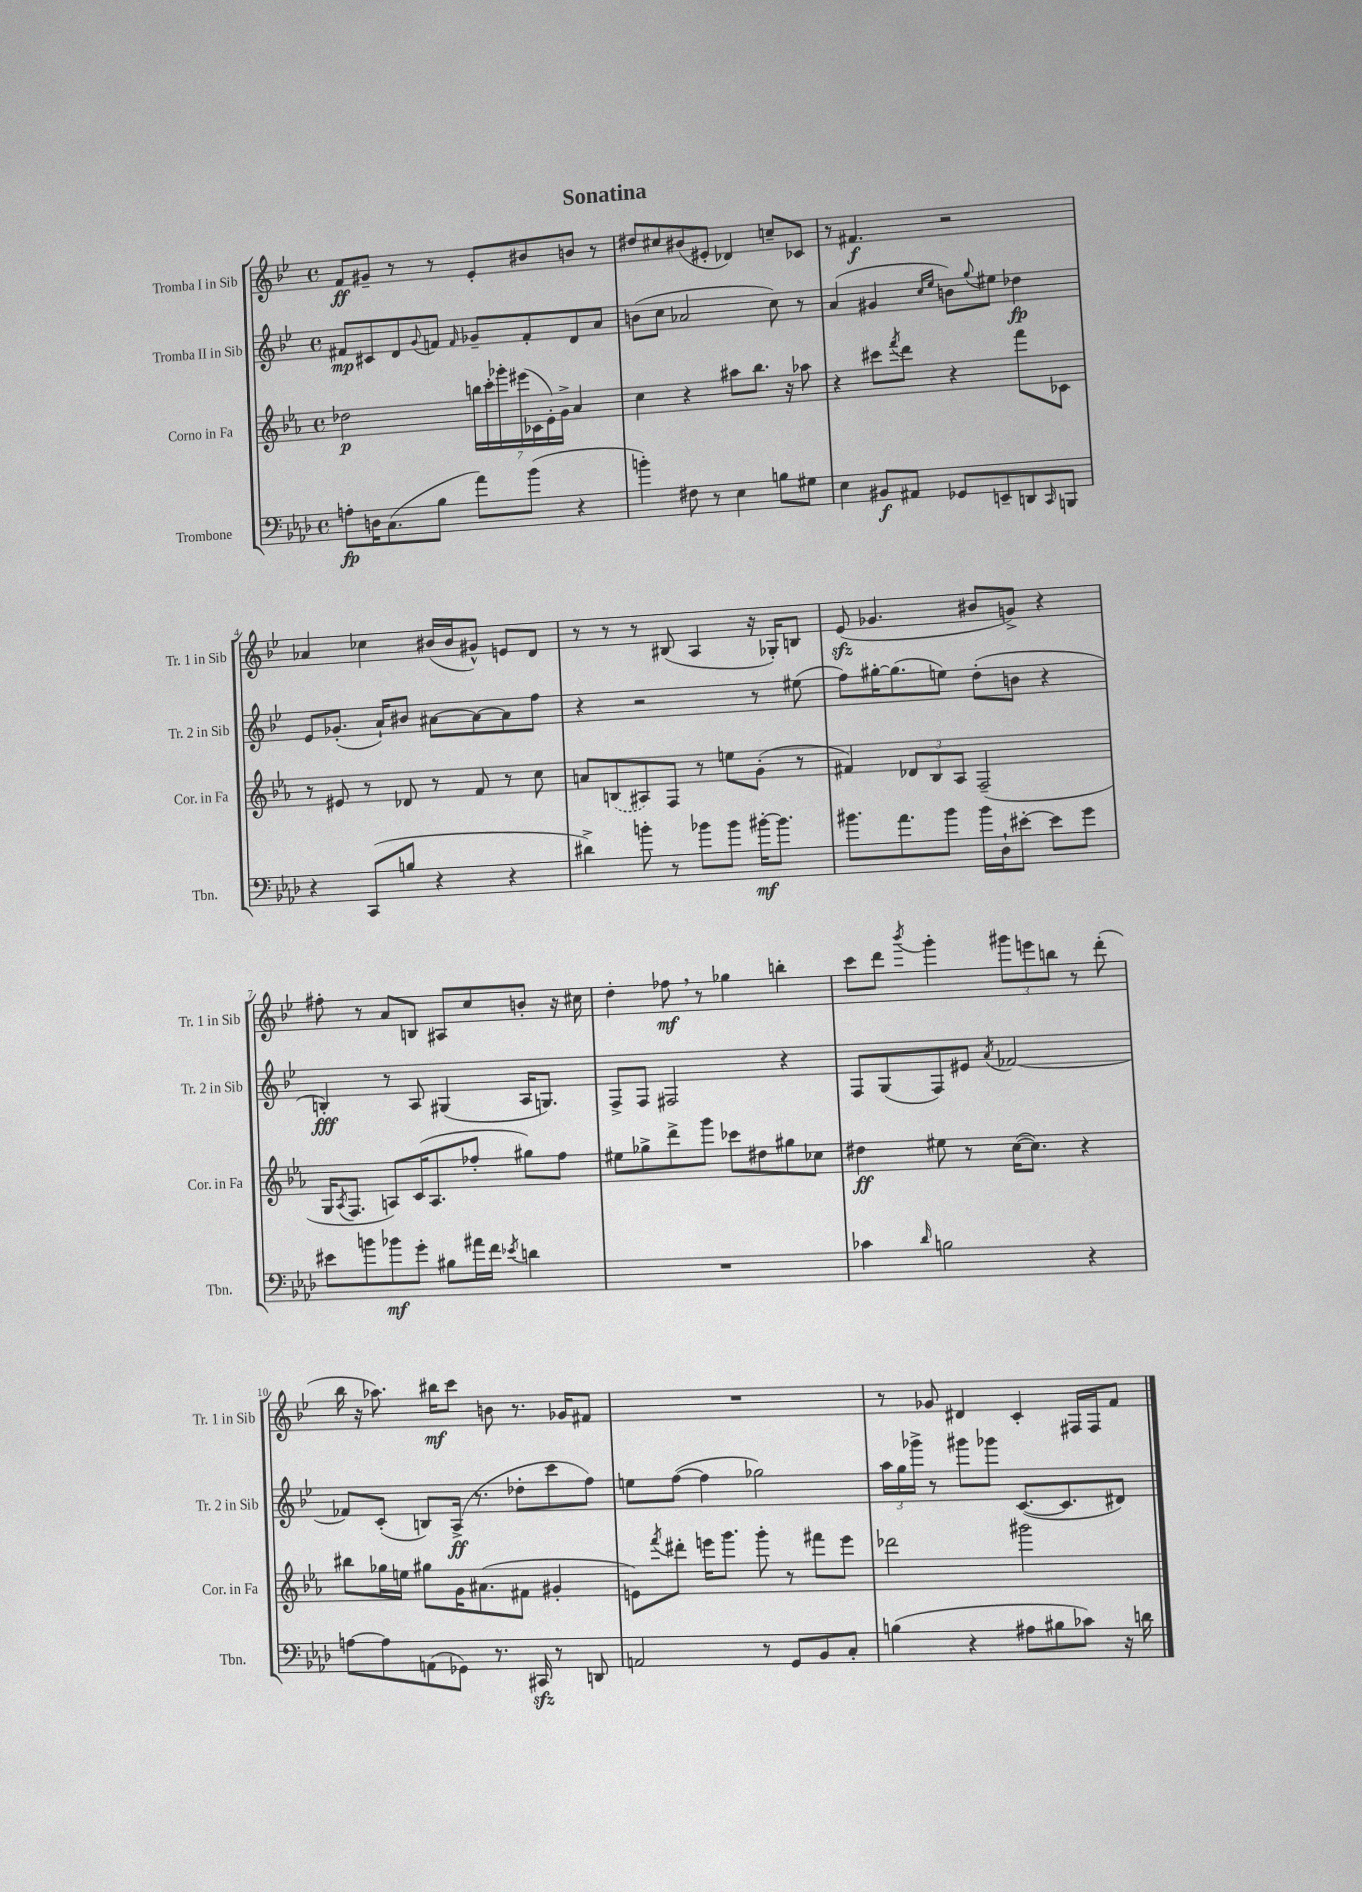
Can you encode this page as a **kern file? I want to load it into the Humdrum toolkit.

**kern	**kern	**kern	**kern
*staff4	*staff3	*staff2	*staff1
*clefF4	*clefG2	*clefG2	*clefG2
*k[b-e-a-d-]	*k[b-e-a-]	*k[b-e-]	*k[b-e-]
*M4/4	*M4/4	*M4/4	*M4/4
*met(c)	*met(c)	*met(c)	*met(c)
8A'	2dd-	8f#	8f
16D	.	8c#	8g#~
(8.C	.	.	.
.	.	8d	8r
.	.	8qqg	.
8B-	.	8f	8r
.	.	16qqf	.
8a-)	28bb	8g-~	8e-'
.	28ccc'	.	.
.	28ggg-'	.	.
.	(28eee#	.	.
(8b-	.	8f'	8b#
.	28c-	.	.
.	28e-')	.	.
.	28g^	.	.
4r	4a-	8d	8b
.	.	8a	8r
=	=	=	=
4b')	4cc	(8b	8dd#
.	.	8cc	8cc#
8F#	4r	2a-	(8b#
8r	.	.	8e#'
4E-	8aa#	.	4d-)
.	8.bb-	.	.
8B	.	8cc)	8cc~
.	16r	.	.
8G#	8aa-	8r	8c-
=	=	=	=
4E-	4r	(4a	8r
.	.	.	4.f#
8BB#	8ccc#	4g#	.
.	8qfff	.	.
8AA#	8ddd	.	.
.	.	16qqcc	.
.	.	16qqee-	.
8GG-	4r	8b)	2r
.	.	8qqgg	.
8EE~	.	8ee#	.
8DD	8fff	4dd-	.
16qqCC	.	.	.
8BBB	8c-	.	.
=	=	=	=
4r	8r	8e-	4a-
.	8e#	(8.g-'	.
(8CC	8r	.	4cc-
.	.	16a`)	.
8B	8d-	8b#	.
4r	8r	[8a#	(16b#
.	.	.	16b#
.	8f	8a#_	8g#^^)
4r	8r	8a#]	8e
.	8cc	8ff	8d
=	=	=	=
4d#^)	8a	4r	8r
.	(8B	.	8r
8b'	8A#)	2r	8r
8r	8F	.	(8B#
8b-	8r	.	4A
8b-	8ee	.	.
[16b#'	(8g'	8r	16r
8.b#]	.	.	16G-')
.	8r	(8ee#	8B
=	=	=	=
8.b#	4f#)	8ff)	(8e-
.	.	[16gg#'	4.g-
8.a-	.	(8.gg#]	.
.	12d-	.	.
.	12B-	.	.
8b#	.	8ee)	.
.	12A-	.	.
16b#	(2F~	(8dd'	8b#
16D-`	.	.	.
[8e#'	.	8b	8g^)
8e#]	.	4r	4r
8g	.	.	.
=	=	=	=
8e#	16G	4B')	8ff#'
.	8qA-	.	.
.	8.F	.	.
8b	.	.	8r
8b-	8A)	8r	8a
8g'	(16c	8A	8B
.	8.A	.	.
8B#	.	(4G#	8A#
16a#	8ff-'	.	8cc
16f	.	.	.
8qe-	.	.	.
4d	8gg#)	16A	8b'
.	.	8.G)	.
.	8ff-	.	16r
.	.	.	16cc#
=	=	=	=
1r	8ee#	8F^	4dd'
.	8gg-^	8F	.
.	8ddd^	2F#	8ff-
.	8ggg	.	8r
.	8ccc-	.	4gg-
.	8dd#	.	.
.	8gg#	4r	4bb'
.	8cc-	.	.
=	=	=	=
4c-	4dd#	8F	8ccc
.	.	(8G	8ddd
16qqd-	.	.	8qbbb-
2B	8ee#	8F)	4ggg'
.	8r	8e#	.
.	.	8qa	.
.	([16cc	[2f-	12ggg#
.	8.cc])	.	.
.	.	.	12eee
.	.	.	12bb
4r	4r	.	8r
.	.	.	(8ddd'
=	=	=	=
[8A	8bb#	8f-]	16bb-
.	.	.	16r
8A]	16gg-	(8c'	8.aa-)
.	16ee	.	.
(8AA	8gg#	8B)	.
.	.	.	16bb#
8GG-)	16g	(16A^	8ccc
.	(8.a#	8.r	.
8.r	.	.	8b
.	8f#	8dd-'	8.r
16CC#	.	.	.
8r	4g#'	8ccc	.
.	.	.	16g-
8DD	.	8ff)	8f#
=	=	=	=
2AA	8e)	8ee	1r
.	8qfff	.	.
.	8ddd#'	([8ff	.
.	16eee	4ff]	.
.	8.ggg	.	.
8r	8ggg'	2gg-)	.
8GG	8r	.	.
8BB-	8fff#	.	.
8C'	8eee	.	.
=	=	=	=
(4B	2ddd-	24aa	8r
.	.	24gg	.
.	.	24ggg-^	.
.	.	8r	8g-
4r	.	8ggg#	4d#
.	.	8ggg-	.
8A#	2ggg#	([8.c	4c'
8B#	.	.	.
.	.	8.c]	.
8c-)	.	.	16F#
.	.	.	16F#
16r	.	8d#)	8f
16d	.	.	.
==	==	==	==
*-	*-	*-	*-
